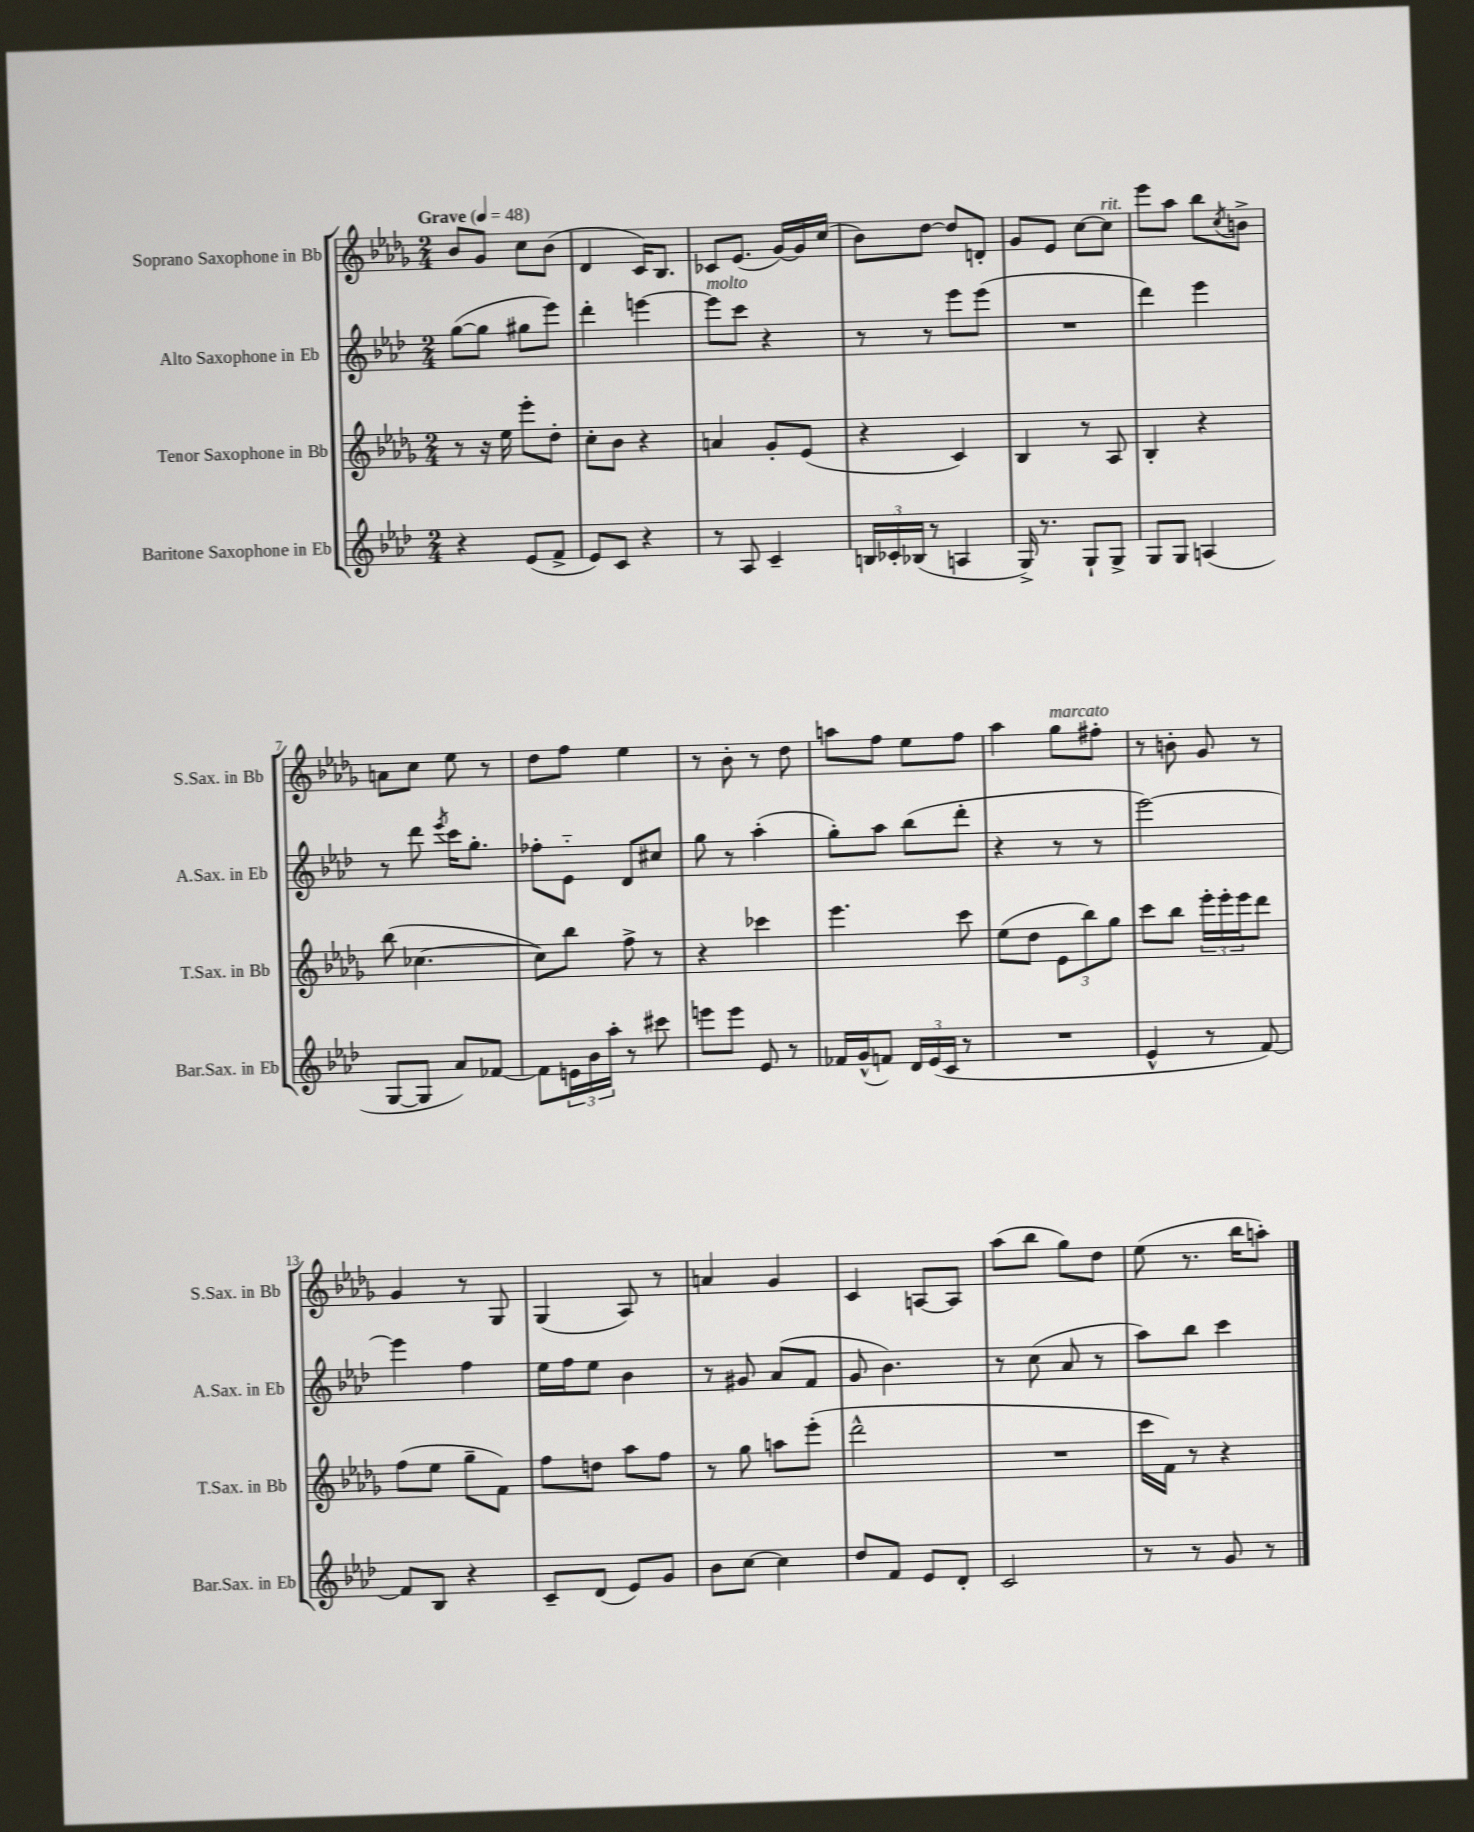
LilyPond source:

<<
\new StaffGroup <<
\new Staff = "s0" \with { instrumentName = "Soprano Saxophone in Bb" shortInstrumentName = "S.Sax. in Bb" } {
    \clef treble \key des \major \numericTimeSignature \time 2/4 \tempo "Grave" 4 = 48
    bes'8 ges'8 c''8 bes'8( |
    des'4 c'16) bes8. |
    ces'8 ees'8.( ges'16~) ges'16 c''16( |
    bes'8) des''8~ des''8 d'8-. |
    ges'8 ees'8 c''8~ c''8^\markup { \italic "rit." } |
    ees'''8 aes''8 bes''8 \acciaccatura { c''8 } b'8-> |
    a'8 c''8 ees''8 r8 |
    des''8 f''8 ees''4 |
    r8 bes'8-. r8 des''8 |
    a''8 f''8 ees''8 f''8 |
    aes''4 ges''8^\markup { \italic "marcato" } fis''8-. |
    r8 b'8-. ges'8 r8 |
    ges'4 r8 ges8 |
    ges4( aes8) r8 |
    a'4 ges'4 |
    c'4 a8~ a8 |
    aes''8( bes''8 ges''8) des''8 |
    ees''8( r8. bes''16 a''8-.) \bar "|." |
}
\new Staff = "s1" \with { instrumentName = "Alto Saxophone in Eb" shortInstrumentName = "A.Sax. in Eb" } {
    \clef treble \key aes \major \numericTimeSignature \time 2/4
    g''8~( g''8 gis''8 ees'''8) |
    des'''4-. e'''4~ |
    e'''8^\markup { \italic "molto" } c'''8 r4 |
    r8 r8 ees'''8 ees'''8( |
    R2 |
    des'''4) ees'''4 |
    r8 des'''8 \acciaccatura { ees'''8 } c'''16 g''8.-. |
    fes''8-. ees'8-_ des'8 cis''8 |
    g''8 r8 aes''4-.( |
    g''8-.) aes''8 bes''8( des'''8-. |
    r4 r8 r8 |
    ees'''2~) |
    ees'''4 f''4 |
    ees''16 f''16 ees''8 bes'4 |
    r8 gis'8 aes'8( f'8 |
    g'8 bes'4.) |
    r8 c''8( aes'8 r8 |
    aes''8) bes''8 c'''4 \bar "|." |
}
\new Staff = "s2" \with { instrumentName = "Tenor Saxophone in Bb" shortInstrumentName = "T.Sax. in Bb" } {
    \clef treble \key des \major \numericTimeSignature \time 2/4
    r8 r16 ees''16 ees'''8-. des''8-. |
    c''8-. bes'8 r4 |
    a'4 ges'8-. ees'8( |
    r4 c'4) |
    bes4 r8 aes8 |
    bes4-. r4 |
    bes''8( ces''4.~ |
    ces''8) bes''8 f''8-> r8 |
    r4 ces'''4 |
    ees'''4. c'''8 |
    ees''8( des''8 \tuplet 3/2 { ees'8 bes''8) ges''8 } |
    c'''8 bes''8 \tuplet 3/2 { ees'''16-. ees'''16-. ees'''16 } des'''8 |
    f''8( ees''8 ges''8-- f'8) |
    f''8 d''8 aes''8 f''8 |
    r8 ges''8 a''8 ees'''8-.( |
    des'''2-^ |
    R2 |
    c'''16 f'16) r8 r4 \bar "|." |
}
\new Staff = "s3" \with { instrumentName = "Baritone Saxophone in Eb" shortInstrumentName = "Bar.Sax. in Eb" } {
    \clef treble \key aes \major \numericTimeSignature \time 2/4
    r4 ees'8( f'8-> |
    ees'8) c'8 r4 |
    r8 aes8 c'4-- |
    \tuplet 3/2 { b16 ces'16-. bes16( } r8 a4 |
    g16->) r8. g8-! g8-> |
    g8 g8 a4( |
    g8~ g8 aes'8) fes'8~ |
    fes'8 \tuplet 3/2 { e'16 bes'16 aes''16-. } r8 cis'''8 |
    e'''8 e'''8 ees'8 r8 |
    fes'16 g'16-^( f'8) \tuplet 3/2 { des'16 ees'16( c'16 } r8 |
    R2 |
    ees'4-^ r8 f'8~) |
    f'8 bes8 r4 |
    c'8-- des'8( ees'8) g'8 |
    bes'8 c''8~ c''4 |
    des''8 f'8 ees'8 des'8-. |
    c'2 |
    r8 r8 g'8 r8 \bar "|." |
}
>>
>>
